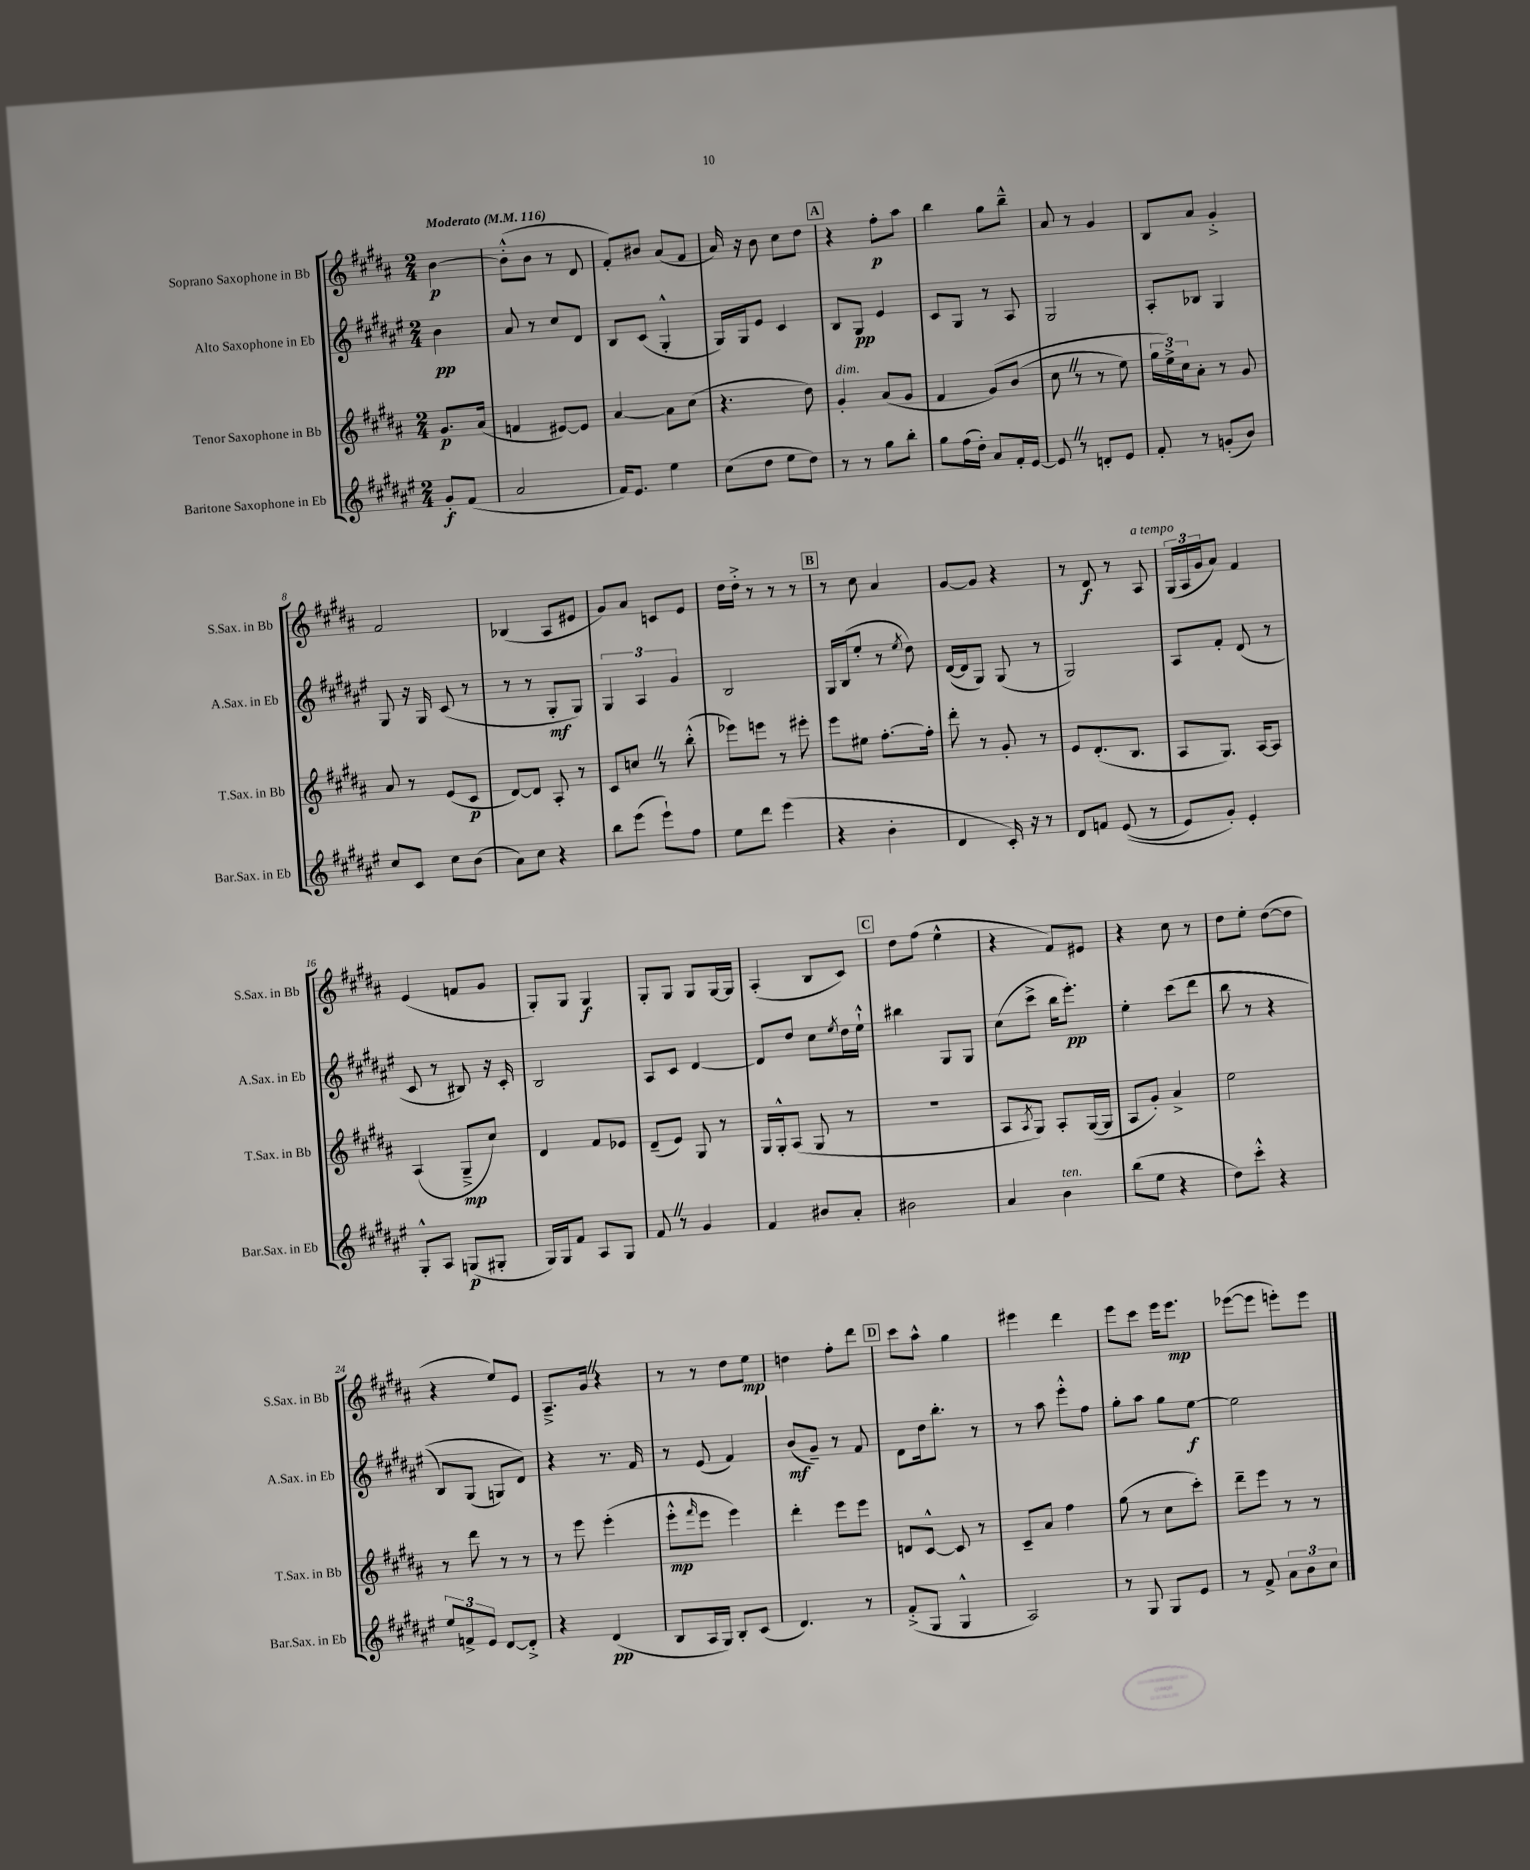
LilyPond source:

<<
\new StaffGroup <<
\new Staff = "s0" \with { instrumentName = "Soprano Saxophone in Bb" shortInstrumentName = "S.Sax. in Bb" } {
    \clef treble \key b \major \numericTimeSignature \time 2/4 \partial 4 \tempo "Moderato" 4 = 116
    b'4~\p |
    b'8-.-^( b'8 r8 dis'8 |
    fis'8-.) bis'8 ais'8( fis'8 |
    ais'16) r16 b'8 cis''8 dis''8 |
    \mark \markup { \box "A" } r4 fis''8-.\p ais''8 |
    b''4 gis''8 b''8---^ |
    ais'8 r8 gis'4 |
    b8 ais'8 gis'4-.-> |
    fis'2 |
    bes4( ais8 eis'8 |
    gis'8) ais'8 c'8 e'8 |
    dis''16 dis''16-.-> r8 r8 r8 |
    \mark \markup { \box "B" } r8 cis''8 ais'4 |
    gis'8~ gis'8 r4 |
    r8 dis'8\f r8 ais8^\markup { \italic "a tempo" } |
    \tuplet 3/2 { gis16( ais16 gis'16 } ais'8) fis'4 |
    e'4( f'8 gis'8 |
    gis8-.) gis8 gis4\f |
    gis8-. gis8 gis8 gis16~ gis16 |
    ais4-.( b8 cis'8) |
    \mark \markup { \box "C" } dis''8 fis''8( e''4-^ |
    r4 fis'8) eis'8 |
    r4 cis''8 r8 |
    dis''8 e''8-. dis''8~( dis''8 |
    r4 e''8) e'8 |
    ais8.---> gis'16 \once \override BreathingSign.text = \markup { \musicglyph "scripts.caesura.straight" } \breathe r4 |
    r8 r8 dis''8 e''8\mp |
    d''4 fis''8-. dis'''8 |
    \mark \markup { \box "D" } cis'''8 ais''8-^ gis''4 |
    eis'''4 dis'''4 |
    e'''8 cis'''8 e'''16 e'''8.\mp |
    ees'''8~( ees'''8 e'''8-.) e'''8 \bar "|." |
}
\new Staff = "s1" \with { instrumentName = "Alto Saxophone in Eb" shortInstrumentName = "A.Sax. in Eb" } {
    \clef treble \key fis \major \numericTimeSignature \time 2/4 \partial 4
    b'4\pp |
    ais'8 r8 cis''8 dis'8 |
    b8 cis'8( gis4-.-^ |
    gis16) gis16 eis'8 cis'4 |
    \mark \markup { \box "A" } b8 gis8\pp eis'4 |
    cis'8 gis8 r8 ais8 |
    gis2 |
    ais8-. bes8 gis4 |
    gis8 r16 gis16 cis'8( r8 |
    r8 r8 gis8-.\mf gis8) |
    \tuplet 3/2 { gis4 ais4 gis'4 } |
    b2 |
    \mark \markup { \box "B" } gis16 b16( eis''8-. r8 \acciaccatura { eis''8 } dis''8) |
    dis'16~( dis'16 gis8) gis8( r8 |
    gis2) |
    ais8 fis'8-. dis'8( r8 |
    cis'8 r8 bis8) r16 cis'16-. |
    b2 |
    ais8 cis'8 dis'4~ |
    dis'8 dis''8 cis''8 \acciaccatura { eis''8 } dis''16 eis''16-!-^ |
    \mark \markup { \box "C" } bis''4 gis8 gis8 |
    cis''8( cis'''8-> b''16 eis'''8.-.\pp) |
    eis''4-. cis'''8(\( dis'''8 |
    b''8 r8 r4 |
    b8) gis8( g8) dis'8\) |
    r4 r8. fis'16 |
    r8 eis'8( fis'4) |
    b'8\mf( gis'8--) r8 fis'8 |
    \mark \markup { \box "D" } dis'8 dis''16 b''8.-. r8 |
    r8 ais''8 eis'''8-.-^ fis''8 |
    gis''8-. ais''8 gis''8 eis''8~\f |
    eis''2 \bar "|." |
}
\new Staff = "s2" \with { instrumentName = "Tenor Saxophone in Bb" shortInstrumentName = "T.Sax. in Bb" } {
    \clef treble \key b \major \numericTimeSignature \time 2/4 \partial 4
    gis'8.\p ais'16( |
    f'4 eis'8~) eis'8 |
    ais'4~ ais'8 cis''8( |
    r4. dis''8) |
    \mark \markup { \box "A" } gis'4-.^\markup { \italic "dim." } ais'8( gis'8 |
    fis'4 gis'8)\( b'8( |
    cis''8 \once \override BreathingSign.text = \markup { \musicglyph "scripts.caesura.straight" } \breathe r8 r8 e''8) |
    \tuplet 3/2 { gis''16 e''16->\) cis''16 } ais'8-. r8 gis'8 |
    ais'8 r8 e'8( cis'8\p |
    dis'8~) dis'8 ais8-. r8 |
    cis'8 c''8 \once \override BreathingSign.text = \markup { \musicglyph "scripts.caesura.straight" } \breathe r8 b''8-.-^( |
    ees'''8) e'''8 r8 eis'''8-. |
    \mark \markup { \box "B" } e'''8 eis''8 fis''8.~-. fis''16-. |
    dis'''8-. r8 gis'8-. r8 |
    e'8 dis'8.-.( b8. |
    ais8 gis8.) ais16~ ais8 |
    ais4( gis8--->\mp cis''8) |
    dis'4 fis'8 ees'8 |
    dis'8--( e'8) gis8 r8 |
    gis16 gis16-.-^ ais8( gis8 r8 |
    \mark \markup { \box "C" } r2 |
    ais8 \acciaccatura { ais8 } gis8) ais8-. gis16~( gis16 |
    ais8 gis'8-.) ais'4-> |
    e''2 |
    r8 dis'''8 r8 r8 |
    r8 e'''8 e'''4-.( |
    e'''8-.-^\mp \grace { fis'''16 } e'''8 e'''4) |
    dis'''4-. e'''8 e'''8 |
    \mark \markup { \box "D" } d'8 cis'8~-^ cis'8 r8 |
    cis'8-- ais'8 fis''4 |
    gis''8( r8 cis''8 cis'''8-.) |
    dis'''8-- e'''8 r8 r8 \bar "|." |
}
\new Staff = "s3" \with { instrumentName = "Baritone Saxophone in Eb" shortInstrumentName = "Bar.Sax. in Eb" } {
    \clef treble \key fis \major \numericTimeSignature \time 2/4 \partial 4
    gis'8-.\f fis'8( |
    ais'2 |
    fis'16) eis'8. eis''4 |
    cis''8( dis''8 eis''8 dis''8) |
    \mark \markup { \box "A" } r8 r8 gis''8 b''8-. |
    gis''8 fis''16( dis''16-.) ais'8 fis'16-. eis'16~ |
    eis'8 \once \override BreathingSign.text = \markup { \musicglyph "scripts.caesura.straight" } \breathe r8 d'8-. eis'8 |
    fis'8-. r8 g'8-.( b'8) |
    cis''8 cis'8 cis''8 b'8( |
    ais'8) cis''8 r4 |
    b''8 eis'''8( eis'''8-!) fis''8 |
    eis''8 dis'''8 eis'''4( |
    \mark \markup { \box "B" } r4 b'4-. |
    dis'4 cis'16-.) r16 r8 |
    dis'8 f'8 eis'8(\( r8 |
    eis'8) gis'8-.\) eis'4-. |
    gis8-.-^ ais8 g8\p( gis8-. |
    gis16) gis16 fis'8 ais8 gis8 |
    fis'8 \once \override BreathingSign.text = \markup { \musicglyph "scripts.caesura.straight" } \breathe r8 gis'4 |
    fis'4 bis'8 ais'8-. |
    \mark \markup { \box "C" } bis'2 |
    ais'4 b'4^\markup { \italic "ten." } |
    b''8( eis''8 r4 |
    dis''8) cis'''8-.-^ r4 |
    \tuplet 3/2 { eis''8 f'8-> eis'8 } dis'8~ dis'8-.-> |
    r4 dis'4\pp( |
    b8 ais16 gis16) b8-. cis'8( |
    dis'4.) r8 |
    \mark \markup { \box "D" } fis'8-.->( gis8 gis4-^ |
    ais2) |
    r8 gis8 gis8 eis'8 |
    r8 fis'8-> \tuplet 3/2 { ais'8 b'8 cis''8 } \bar "|." |
}
>>
>>
